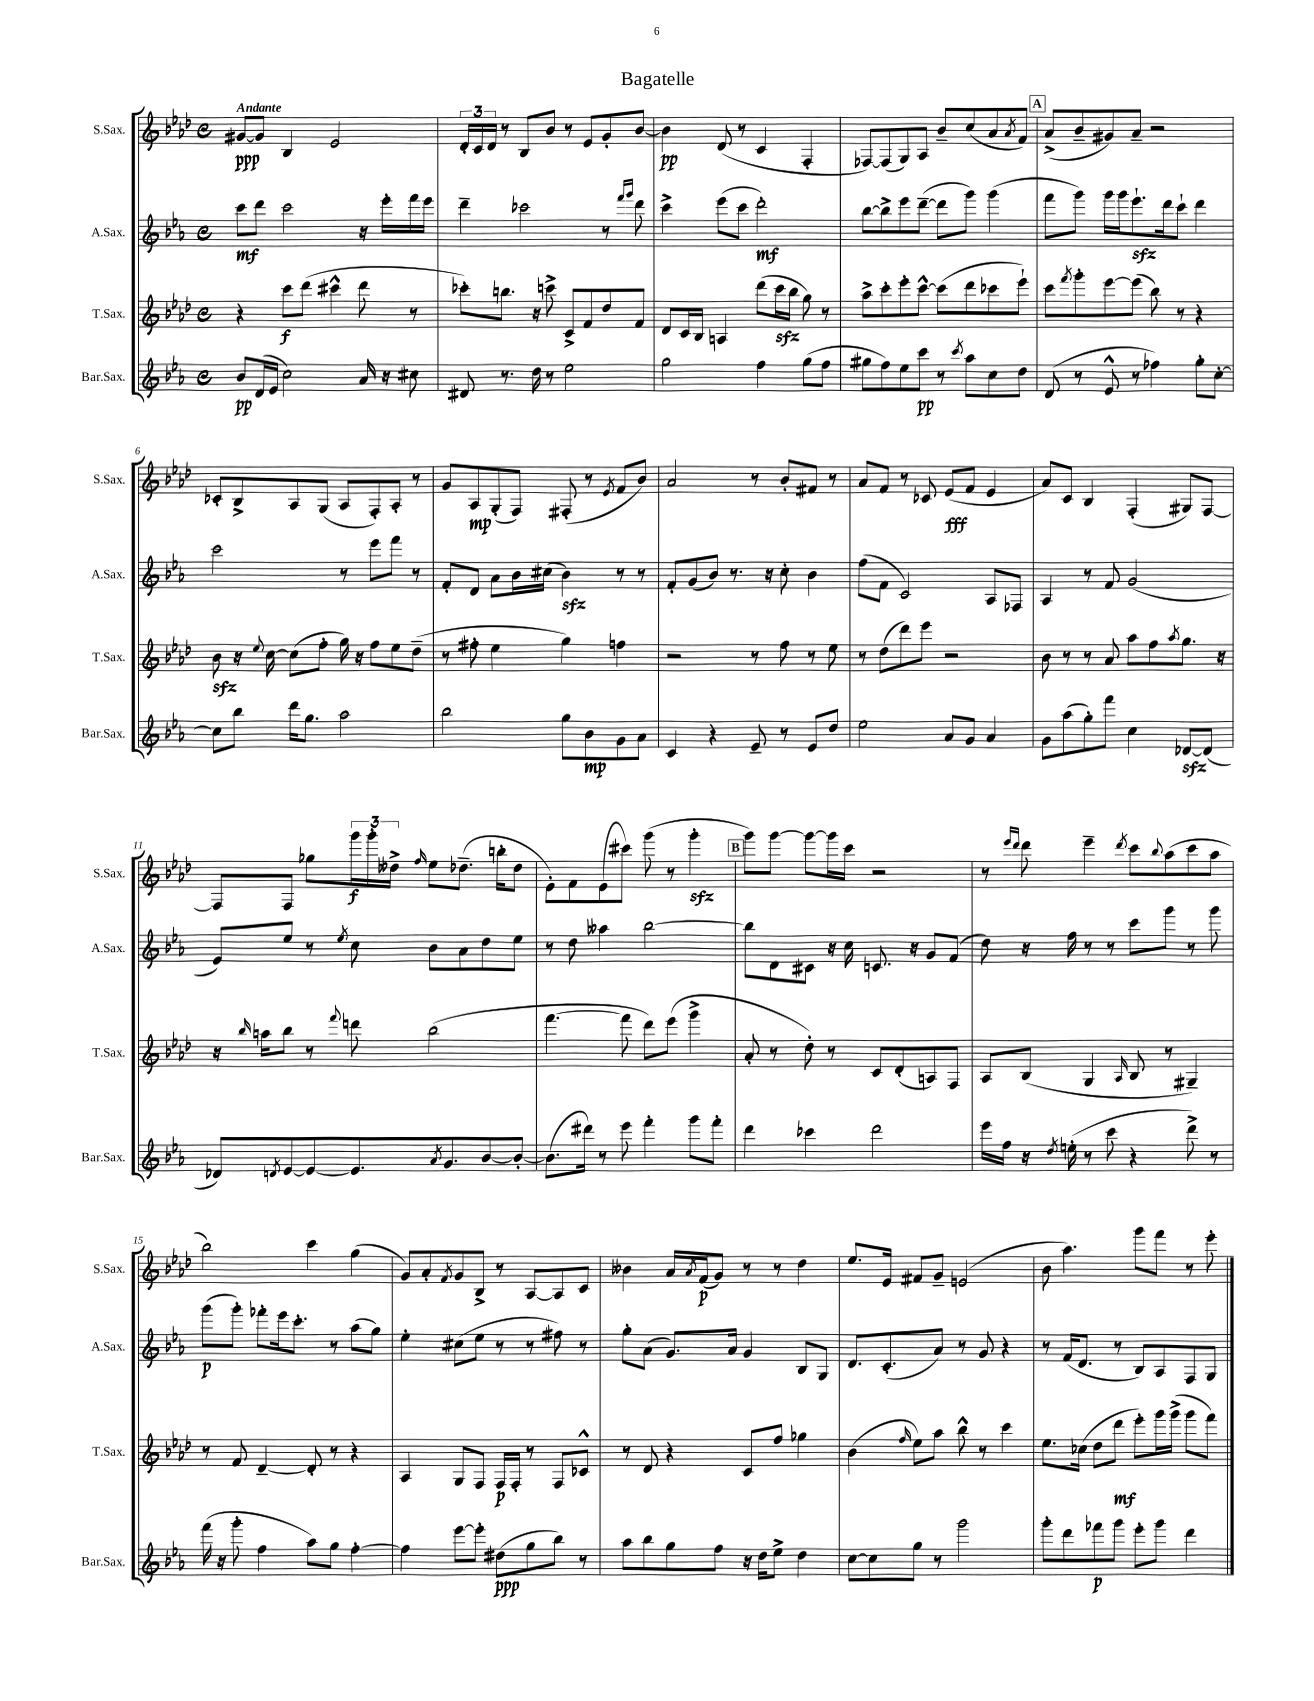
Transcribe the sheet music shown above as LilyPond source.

\header { title = "Bagatelle" }
<<
\new StaffGroup <<
\new Staff = "s0" \with { instrumentName = "S.Sax." shortInstrumentName = "S.Sax." } {
    \clef treble \key aes \major \defaultTimeSignature \time 4/4 \tempo "Andante"
    gis'8~\ppp gis'8 bes4 ees'2 |
    \tuplet 3/2 { des'16-. c'16 des'16 } r8 bes8 bes'8 r8 ees'8 g'8-. bes'8~ |
    bes'4\pp des'8( r8 c'4 f4-. |
    fes8~) fes8( g8) aes8 bes'8-- c''8( aes'8 \acciaccatura { aes'8 } f'8) |
    \mark \markup { \box "A" } aes'8->( bes'8-- gis'8) aes'8-- r2 |
    ces'8-. bes8-> aes8 g8( aes8 f8-.) aes8-. r8 |
    g'8 aes8\mp g8-.( f8) fis8-.( r8 \acciaccatura { ees'8 } f'8 bes'8) |
    aes'2 r8 bes'8-. fis'8 r8 |
    aes'8 f'8 r8 ces'8 ees'8\fff( f'8 ees'4 |
    aes'8) c'8 bes4 f4-.( gis8) f8~ |
    f8 f8 ges''8 \tuplet 3/2 { g'''16\f g'''16-. deses''16-> } \grace { f''16 } ees''8 des''8.--( b''16-. des''8 |
    ees'8-.) f'8 ees'8( cis'''8) g'''8( r8 g'''4-.\sfz |
    \mark \markup { \box "B" } g'''8) g'''8~ g'''8~ g'''16 c'''16 r2 |
    r8 \grace { ees'''16 des'''16 } des'''8 ees'''4-- \acciaccatura { des'''8 } c'''8 \appoggiatura { bes''8 } aes''8( c'''8 aes''8 |
    bes''2) c'''4 g''4( |
    g'8) aes'8-. \acciaccatura { f'8 } g'8 bes8-> r8 aes8~ aes8 c'8 |
    beses'4 aes'16 \acciaccatura { aes'8 } f'16\p( g'8) r8 r8 des''4 |
    ees''8. ees'16 fis'8 g'8-- e'2( |
    bes'8 aes''4.) g'''8 f'''8 r8 ees'''8-. \bar "|." |
}
\new Staff = "s1" \with { instrumentName = "A.Sax." shortInstrumentName = "A.Sax." } {
    \clef treble \key ees \major \defaultTimeSignature \time 4/4
    c'''8\mf d'''8 c'''2 r16 ees'''16-. f'''16 ees'''16 |
    d'''4-- ces'''2 r8 \grace { f'''16 g'''16 } d'''8 |
    c'''4-> ees'''8( c'''8 d'''2-.\mf) |
    bes''8~ bes''8-> ees'''8 d'''8~--( d'''8 g'''8) g'''4( |
    \mark \markup { \box "A" } f'''8 g'''8) g'''16 g'''16 ees'''8.-!\sfz d'''16 c'''8-! d'''4 |
    c'''2 r8 ees'''8 f'''8 r8 |
    f'8-. d'8 aes'8 bes'16 cis''16( bes'4\sfz) r8 r8 |
    f'8-. g'8( bes'8) r8. r16 c''8-. bes'4 |
    f''8( f'8 c'2) aes8 fes8 |
    aes4 r8 f'8 g'2( |
    ees'8) ees''8 r8 \acciaccatura { ees''8 } c''8 bes'8 aes'8 d''8 ees''8 |
    r8 d''8 aeses''4 bes''2~ |
    \mark \markup { \box "B" } bes''8 d'8 cis'8 r16 c''16 c'8. r16 g'8 f'8( |
    d''8) r16 f''16 r8 r8 c'''8 g'''8 r8 g'''8 |
    g'''8\p( g'''8-.) fes'''8-. ees'''16 c'''8.-. r8 aes''8( g''8) |
    ees''4-. cis''8( ees''8 r8 r8 fis''8) r8 |
    g''8-. aes'8( g'8.) aes'16 g'4 bes8 g8 |
    d'8. c'8.-.( aes'8) r8 g'8 r4 |
    r8 f'16( d'8. r8 bes8) aes8 f8 g8 \bar "|." |
}
\new Staff = "s2" \with { instrumentName = "T.Sax." shortInstrumentName = "T.Sax." } {
    \clef treble \key aes \major \defaultTimeSignature \time 4/4
    r4 c'''8\f des'''8( cis'''4-^ des'''8 r8 |
    ces'''8-.) b''8. r16 c'''8-> c'8-> f'8 des''8 f'8 |
    des'8 c'16 bes16 a4 des'''8( c'''16\sfz bes''16 g''8) r8 |
    aes''8-> c'''8-. ees'''8-. c'''8~-^ c'''8( des'''8 ces'''8 ees'''8-!) |
    \mark \markup { \box "A" } c'''8 \acciaccatura { f'''8 } g'''8-. ees'''8~ ees'''8( bes''8) r8 r4 |
    bes'8\sfz r16 \appoggiatura { ees''8 } c''16~ c''8( f''8-. g''16) r16 f''8 ees''8 des''8--( |
    r8 fis''8-. ees''4 g''4) f''4 |
    r2 r8 f''8 r8 ees''8 |
    r8 des''8( des'''8) ees'''8 r2 |
    bes'8 r8 r8 aes'8 aes''8 f''8 \acciaccatura { aes''8 } g''8. r16 |
    r16 \grace { bes''16 } a''16 bes''8 r8 \appoggiatura { f'''8 } d'''8 bes''2( |
    f'''4.~ f'''8 des'''8) ees'''8( g'''4-> |
    \mark \markup { \box "B" } aes'8-. r8 des''8-.) r8 c'8 des'8-.( a8) f8 |
    aes8 bes8( g4 \grace { aes16 } bes8 r8 gis4--) |
    r8 f'8 des'4~-- des'8-. r8 r4 |
    aes4 g8 f8 f16\p f16-. r8 f8 ces'8-^ |
    r8 des'8 r4 c'8 f''8 ges''4 |
    bes'4( \grace { f''16 } ees''8) aes''8 bes''8-^ r8 c'''4 |
    ees''8. ces''16( des''8 des'''8\mf ees'''8-.) g'''16 g'''16->( g'''8 f'''8) \bar "|." |
}
\new Staff = "s3" \with { instrumentName = "Bar.Sax." shortInstrumentName = "Bar.Sax." } {
    \clef treble \key ees \major \defaultTimeSignature \time 4/4
    bes'8\pp d'16( ees'16 c''2) aes'16 r16 cis''8 |
    dis'8 r8. d''16 r8 ees''2 |
    g''2 f''4 g''8( f''8 |
    gis''8 f''8) ees''8 c'''8\pp r8 \acciaccatura { c'''8 } aes''8 c''8 d''8 |
    \mark \markup { \box "A" } d'8( r8 ees'8-^ r8 fes''4) g''8-. c''8~-. |
    c''8 bes''8 d'''16 g''8. aes''2 |
    bes''2 g''8 bes'8\mp g'8 aes'8 |
    c'4 r4 ees'8-- r8 ees'8 d''8 |
    ees''2 aes'8 g'8 aes'4 |
    g'8 aes''8( g''8-.) f'''8 c''4 des'8~\sfz des'8( |
    des'8) \acciaccatura { d'8 } ees'8~ ees'8~ ees'8. \acciaccatura { aes'8 } g'8. bes'8~ bes'8~-. |
    bes'8.( dis'''16) r8 ees'''8 f'''4-. g'''8 f'''8-. |
    \mark \markup { \box "B" } d'''4 ces'''4 d'''2 |
    ees'''16 f''16 r16 \acciaccatura { d''8 } e''16-.( r8 c'''8 r4 d'''8->) r8 |
    f'''16( r16 g'''8-. f''4 aes''8) g''8 f''4~-. |
    f''4 ees'''8~ ees'''8-. dis''8\ppp( g''8 bes''8) r8 |
    aes''8 bes''8 g''8 f''8 r16 d''16 ees''8-> d''4 |
    c''8~ c''8 g''8 r8 g'''2 |
    g'''8-. d'''8 fes'''8\p g'''8 ees'''8-. g'''8 d'''4 \bar "|." |
}
>>
>>
